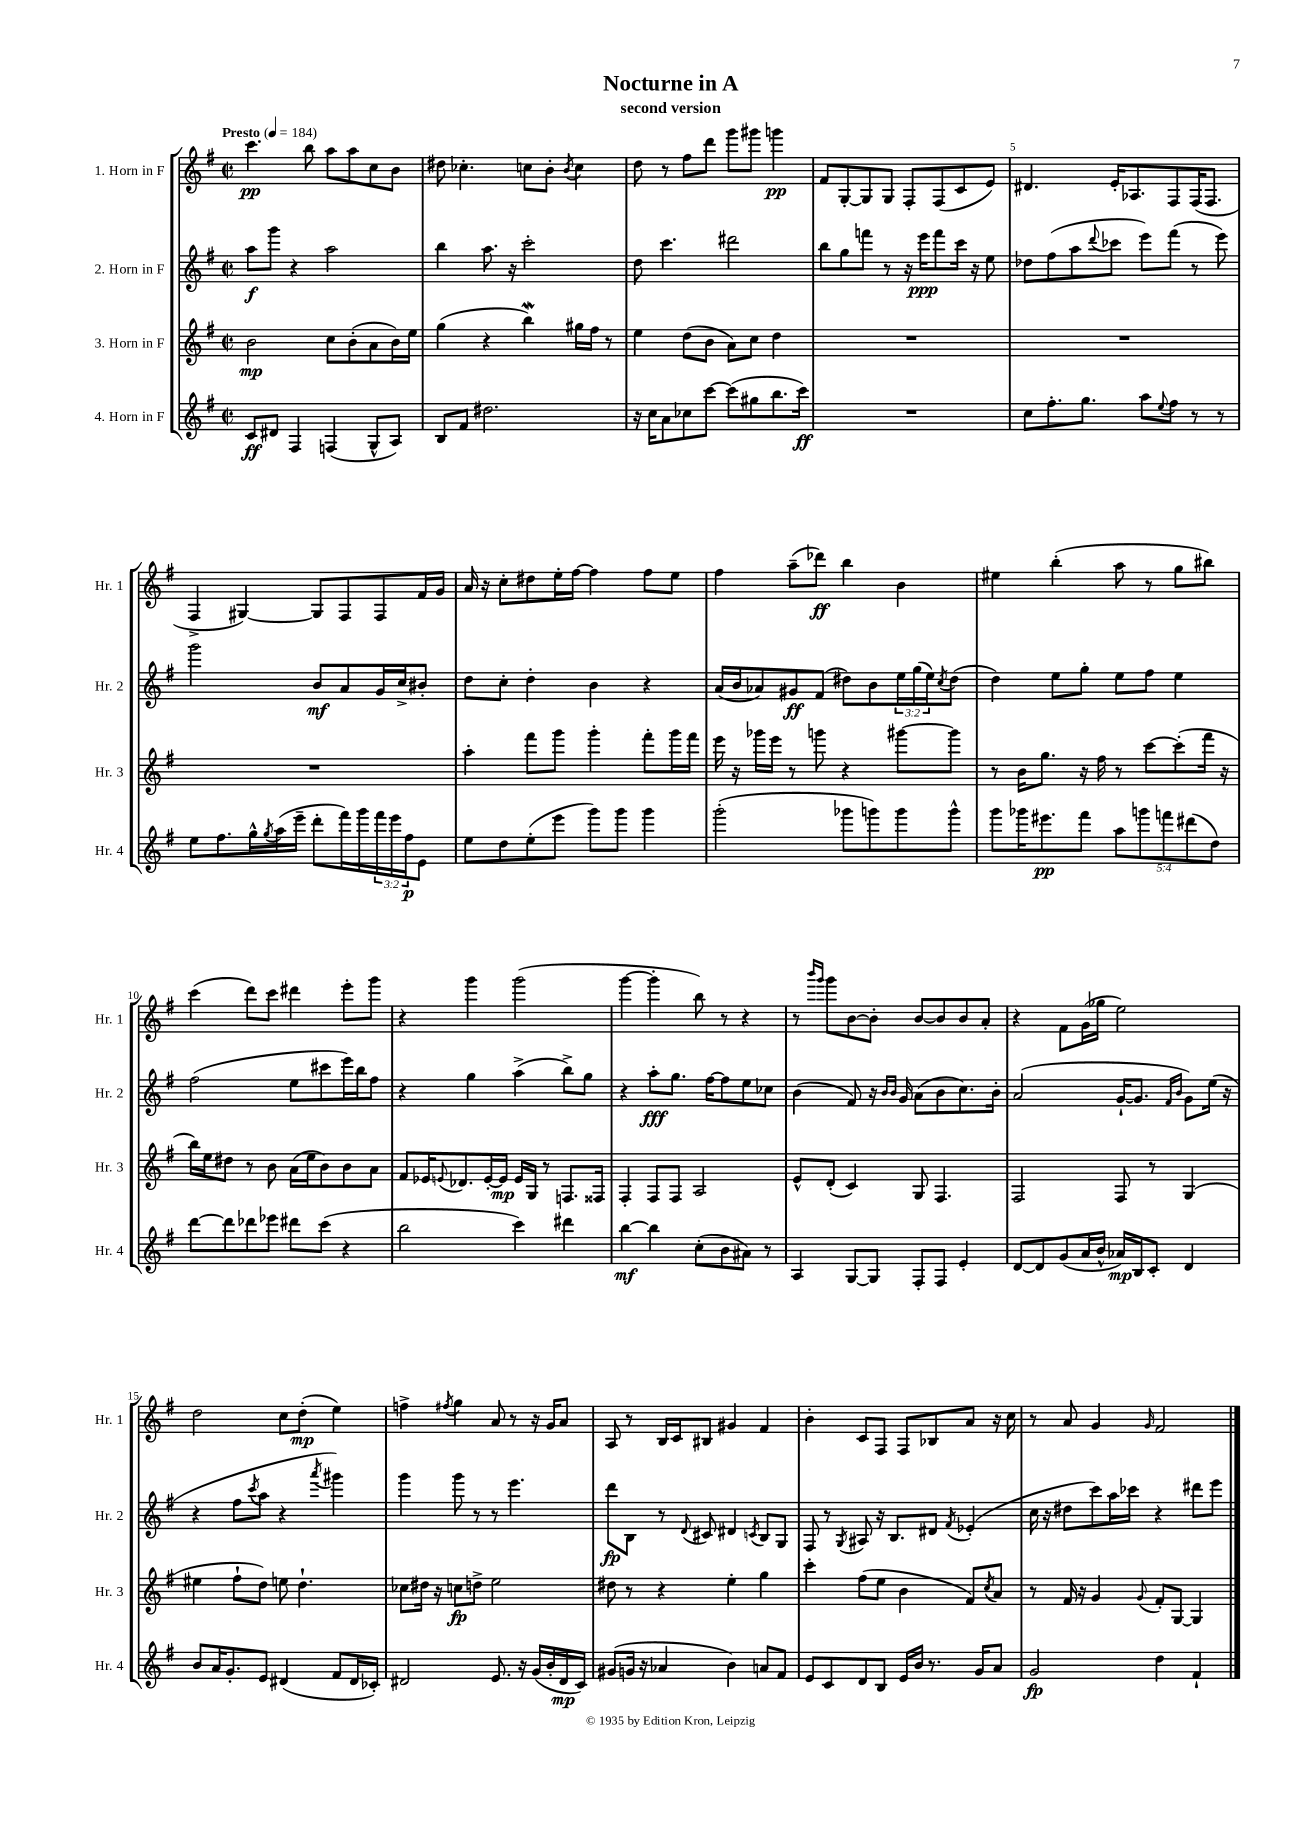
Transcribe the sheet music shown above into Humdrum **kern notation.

**kern	**kern	**kern	**kern
*staff4	*staff3	*staff2	*staff1
*clefG2	*clefG2	*clefG2	*clefG2
*k[f#]	*k[f#]	*k[f#]	*k[f#]
*M2/2	*M2/2	*M2/2	*M2/2
*met(c|)	*met(c|)	*met(c|)	*met(c|)
*MM184	*MM184	*MM184	*MM184
8c	2b	8aa	4.ccc
8d#	.	8ggg	.
4F#	.	4r	.
.	.	.	8bb
(4F	8cc	2aa	8aa
.	(8b'	.	8aa
8G^^	8a	.	8cc
8A)	16b)	.	8b
.	16ee	.	.
=	=	=	=
8B	(4gg	4bb	8dd#
8f#	.	.	4.cc-'
2.dd#	4r	8.aa	.
.	.	16r	.
.	4bb)	2ccc'	8cc
.	.	.	8b'
.	.	.	8qb
.	16gg#	.	4cc
.	16ff#	.	.
.	8r	.	.
=	=	=	=
16r	4ee	8dd	8dd
16cc	.	.	.
8a	.	4.ccc	8r
8cc-	(8dd	.	8ff#
[8ccc	8b	.	8ddd
(8ccc]	8a)	2ddd#	8ggg
8gg#	8cc	.	8ggg#
8.bb	4dd	.	4ggg
16ccc)	.	.	.
=	=	=	=
1r	1r	8bb	8f#
.	.	8gg	[8G'
.	.	8fff	8G]
.	.	8r	8G
.	.	16r	8F#'
.	.	16eee	.
.	.	8fff	(8F#
.	.	16ccc	8c
.	.	16r	.
.	.	8ee	8e)
=	=	=	=
8cc	1r	8dd-	4.d#
8.ff#'	.	(8ff#	.
.	.	8aa	.
8.gg	.	.	.
.	.	8qqddd	.
.	.	8ccc-	16e'
.	.	.	8.A-
8aa	.	8eee)	.
8qqee	.	.	.
8ff#	.	(8fff#	8F#
8r	.	8r	(16F#
.	.	.	8.F#
8r	.	8eee)	.
=	=	=	=
8ee	1r	2ggg	4F#^
8.ff#	.	.	.
.	.	.	[4G#)
16gg^^	.	.	.
8qgg	.	.	.
(16aa	.	.	.
16eee~	.	.	.
8ddd'	.	8b	8G#]
16fff#)	.	8a	8F#
16ggg	.	.	.
24fff#	.	16g	8F#
24eee	.	.	.
.	.	16cc^	.
24ff#	.	.	.
8e	.	8b#'	16f#
.	.	.	16g
=	=	=	=
8ee	4aa'	8dd	16a
.	.	.	16r
8dd	.	8cc'	8cc'
(8ee'	8fff#	4dd'	8dd#
8eee	8ggg	.	16ee'
.	.	.	[16ff#
8ggg)	4ggg'	4b	4ff#]
8ggg	.	.	.
4ggg	8fff#'	4r	8ff#
.	16ggg	.	8ee
.	16fff#	.	.
=	=	=	=
(2ggg'	16eee	(16a	4ff#
.	16r	16b	.
.	16ggg-	8a-)	.
.	16eee	.	.
.	8r	8g#	(8aa~
.	8ggg	(8f#	8ddd-)
8ggg-	4r	8dd#)	4bb
8ggg)	.	8b	.
8ggg	[8ggg#	24ee	4b
.	.	(24gg	.
.	.	24ee)	.
.	.	8qcc	.
8ggg^^	8ggg#]	(8dd#	.
=	=	=	=
8ggg	8r	4dd)	4ee#
16ggg-	16b	.	.
8.eee#	8.gg	.	.
.	.	8ee	(4bb'
8fff#	16r	8gg'	.
.	16ff#	.	.
10aa	8r	8ee	8aa
10ggg	.	.	.
.	[8ccc	8ff#	8r
10fff	.	.	.
.	(8ccc']	4ee	8gg
(10ddd#	.	.	.
.	16fff#	.	8bb#)
10dd)	.	.	.
.	16r	.	.
=	=	=	=
[8ddd	16bb)	(2ff#	(4ccc
.	16ee	.	.
8ddd]	8dd#	.	.
8ddd-	8r	.	8ddd)
8eee-	8b	.	8ccc
8ddd#	(16a	8ee	4ddd#
.	16ee	.	.
(8ccc	8b)	8ccc#	.
4r	8b	16eee)	8eee'
.	.	16bb	.
.	8a	8ff#	8ggg
=	=	=	=
2bb	8f#	4r	4r
.	16e-	.	.
.	8qqe	.	.
.	8.d-	.	.
.	.	4gg	4ggg
.	[16e'	.	.
.	16e]	.	.
4ccc)	16e	(4aa^	(2ggg
.	16G	.	.
.	8r	.	.
4ddd#	8.F	8bb^)	.
.	.	8gg	.
.	16F##	.	.
=	=	=	=
[4bb	4F#'	4r	[4ggg
4bb]	8F#	8aa'	4ggg']
.	8F#	8.gg	.
(8cc'	2A	.	8bb)
.	.	[16ff#	.
8b	.	8ff#]	8r
8a#)	.	8ee	4r
8r	.	8cc-	.
=	=	=	=
4A	8e^^	(4b	8r
.	.	.	16qqbbb
.	.	.	16qqggg
.	(8d'	.	8ggg
[8G	4c)	8f#)	[8b
8G]	.	16r	8b']
.	.	16qqb	.
.	.	16qqb	.
.	.	16g	.
8F#'	8G	(8a	[8b
8F#	4.F#	8b	8b]
4e'	.	8.cc)	8b
.	.	.	8a'
.	.	16b'	.
=	=	=	=
[8d	2F#	(2a	4r
8d]	.	.	.
(8g	.	.	8f#
16a	.	.	(16g
16b^^	.	.	16gg-
16a-)	8F#	[16g`	2ee)
16B	.	8.g]	.
8c'	8r	.	.
.	.	16qqf#	.
.	.	16qqb	.
4d	(4G	8g)	.
.	.	(16ee	.
.	.	16r	.
=	=	=	=
8b	4ee#	4r	2dd
16a	.	.	.
8.g'	.	.	.
.	8ff#`	8ff#	.
.	.	8qccc	.
8e	8dd)	8aa	.
(4d#	8ee	4r	8cc
.	4.dd`	.	(8dd'
.	.	8qaaa	.
8f#	.	4ggg#)	4ee)
16d#	.	.	.
16c-')	.	.	.
=	=	=	=
2d#	8cc-	4ggg	4ff^
.	16dd#	.	.
.	16r	.	.
.	.	.	8qff#
.	8cc	8ggg	4gg
.	8dd^	8r	.
8.e	2ee	8r	8a
.	.	4.eee	8r
16r	.	.	.
(16g	.	.	16r
16b'	.	.	16g
16d#	.	.	8a
16c)	.	.	.
=	=	=	=
(8g#	8dd#	8ddd	8A
16g	8r	8B	8r
16r	.	.	.
4a-	4r	8r	16B
.	.	.	16c
.	.	8qqd	.
.	.	8c#	8B#
4b)	4ee'	4d#	4g#
.	.	8qc	.
8a	4gg	8B	4f#
8f#	.	8G	.
=	=	=	=
8e	4ccc'	8F#	4b'
8c	.	8r	.
.	.	8qG	.
8d	(8ff#	8A#	8c
8B	8ee	16r	8F#
.	.	8.B	.
16e	4b	.	8F#
16b	.	.	.
8.r	.	8d#	8B-
.	.	8qf#	.
.	8f#)	(4e-'	8a
16g	.	.	.
.	8qcc	.	.
8a	8a	.	16r
.	.	.	16cc
=	=	=	=
2g	8r	16cc	8r
.	.	16r	.
.	16f#	8dd#	8a
.	16r	.	.
.	4g	8ccc)	4g
.	.	16aa	.
.	.	16ccc-	.
.	8qqg	.	16qqg
4dd	8f#'	4r	2f#
.	[8G	.	.
4f#`	4G]	8ddd#	.
.	.	8eee	.
==	==	==	==
*-	*-	*-	*-
